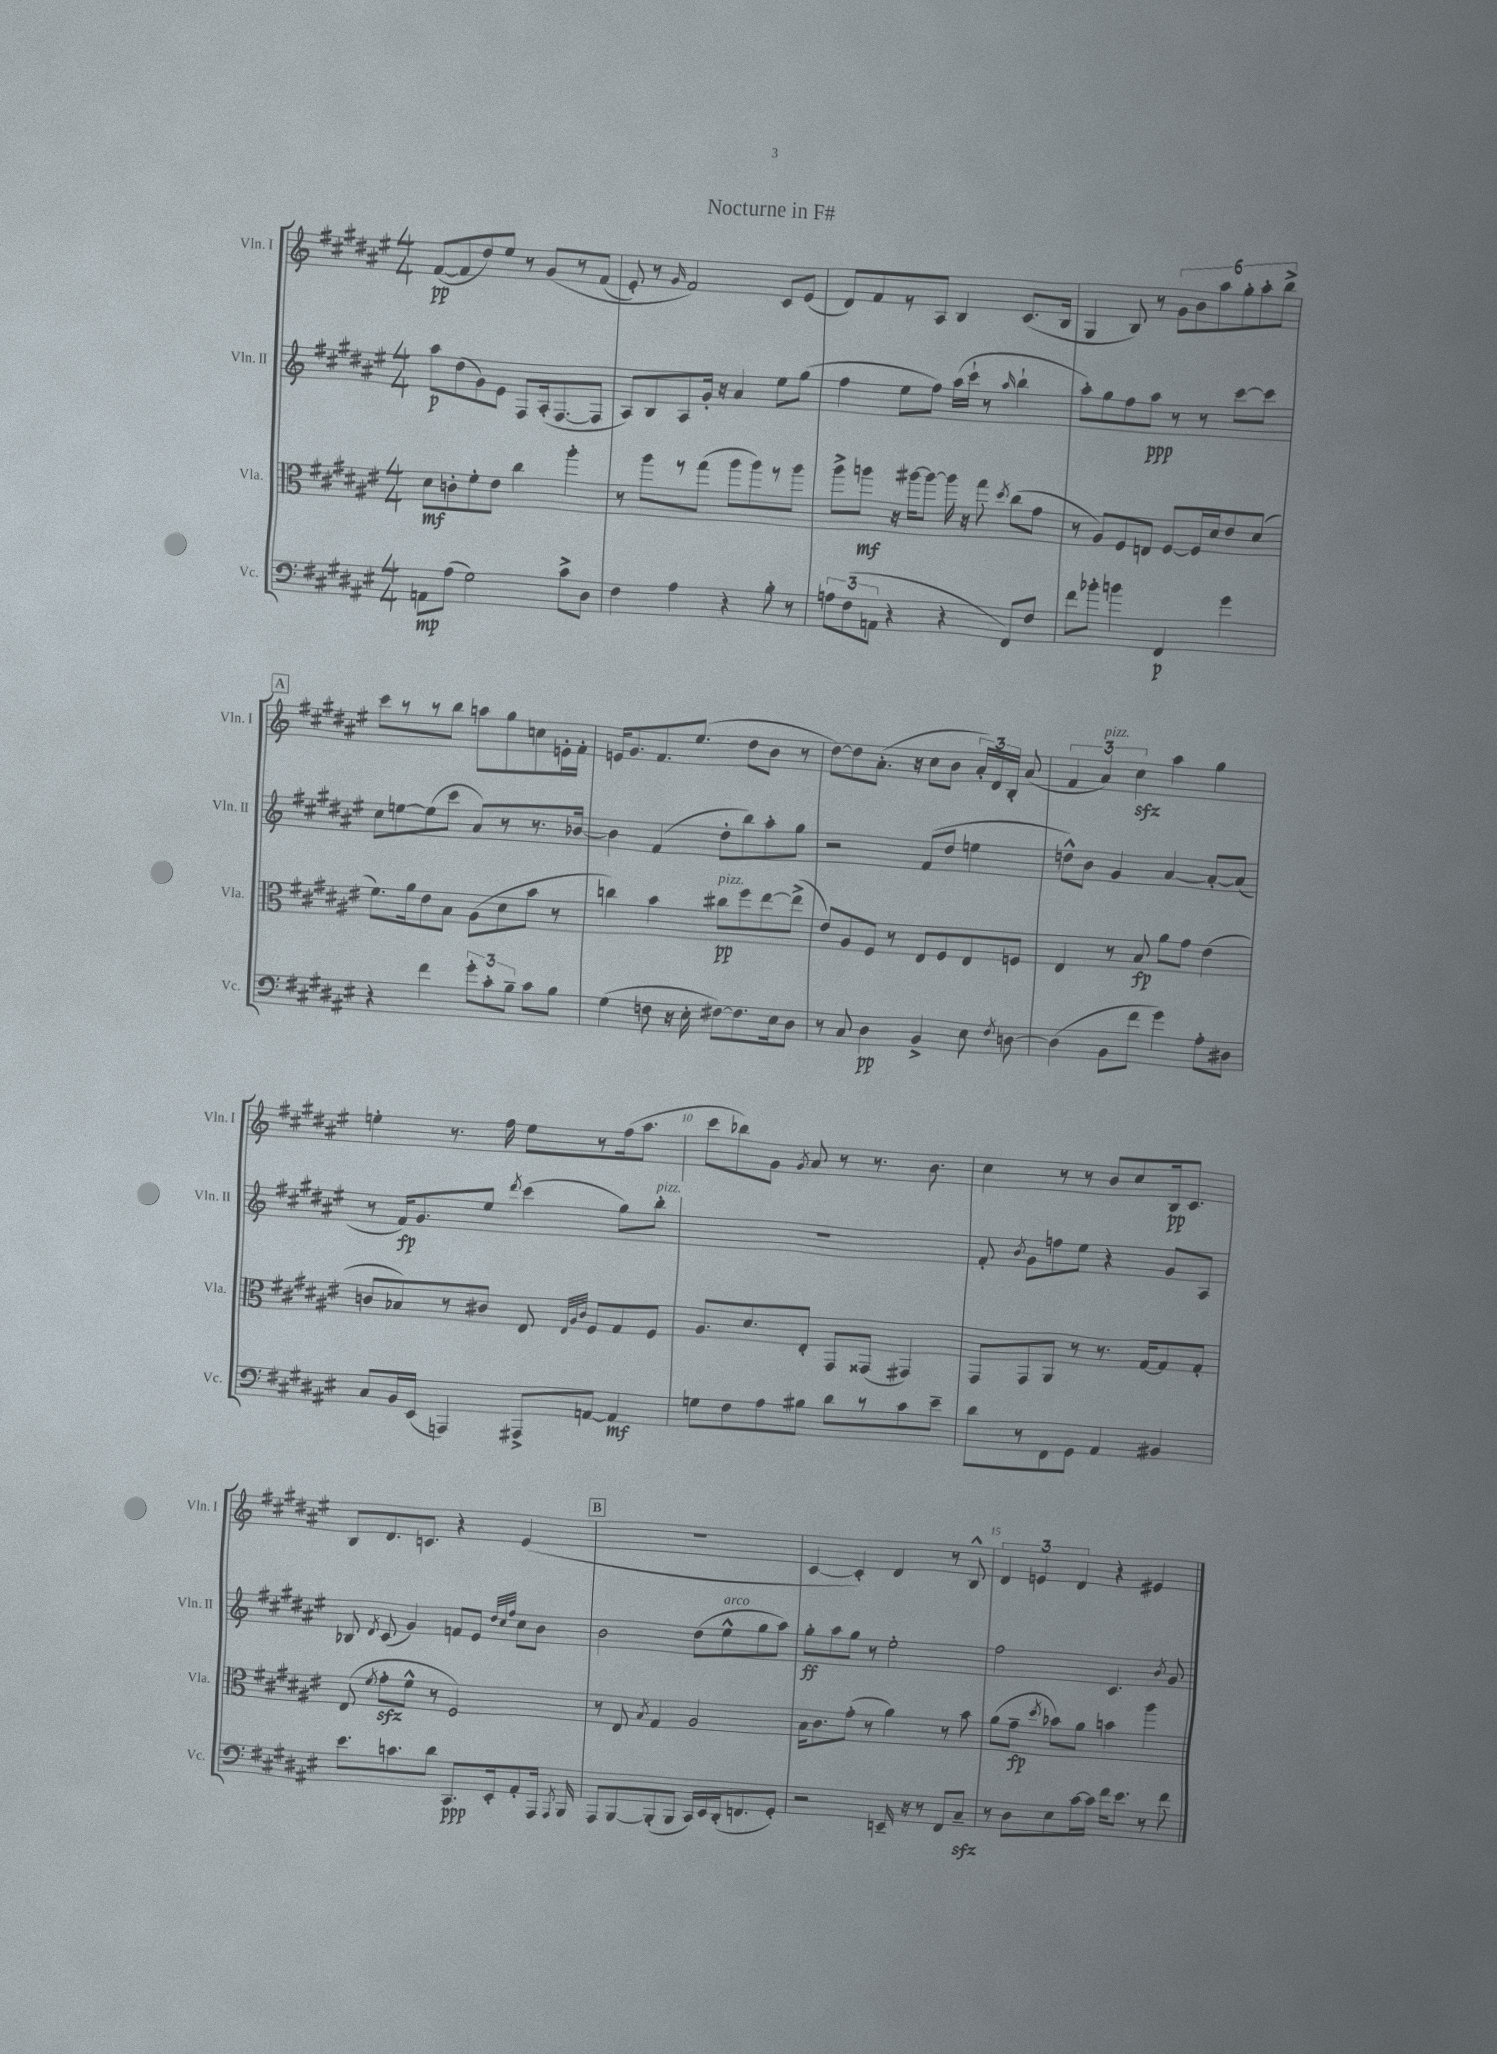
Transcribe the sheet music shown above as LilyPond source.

\header { title = "Nocturne in F#" }
<<
\new StaffGroup <<
\new Staff = "s0" \with { instrumentName = "Vln. I" shortInstrumentName = "Vln. I" } {
    \clef treble \key fis \major \numericTimeSignature \time 4/4
    \autoBeamOff fis'8[~\pp( fis'8 dis''8) eis''8] r8 gis'8[\( r8 fis'8]( |
    eis'8-.) r8 \grace { gis'16 } fis'2\) cis'8[ eis'8]( |
    dis'8[) fis'8 r8 ais8] b4 cis'8.[( b16] |
    gis4 b8) r8 \tuplet 6/4 { gis'8[ b'8 ais''8 gis''8-. ais''8-. b''8]-> } |
    \mark \markup { \box "A" } cis'''8[ r8 r8 b''8] a''8[ gis''8 c''8 e'16-. fis'16]-. |
    e'16[ gis'8. fis'8. eis''8.]( dis''8[ b'8] r8 |
    dis''8[~) dis''8 ais'8.]-.( r16 cis''8[ b'8] \tuplet 3/2 { ais'16[-.) dis'16 b16]-. } ais'8( |
    \tuplet 3/2 { fis'4 ais'4^\markup { \italic "pizz." }) cis''4\sfz } ais''4 gis''4 |
    e''4-. r8. fis''16 e''8[ r8 fis''16( ais''8.] |
    cis'''8[ bes''8) gis'8] \acciaccatura { gis'8 } ais'8 r8 r8. b'8. |
    cis''4 r8 r8 b'8[ cis''8 b16\pp cis'8.] |
    b8[ dis'8. c'8.] r4 eis'4( |
    \mark \markup { \box "B" } R1 |
    cis'4~ cis'4-.) dis'4 r8 b8-^ |
    \tuplet 3/2 { dis'4 e'4 dis'4 } r4 eis'4 \bar "|." |
}
\new Staff = "s1" \with { instrumentName = "Vln. II" shortInstrumentName = "Vln. II" } {
    \clef treble \key fis \major \numericTimeSignature \time 4/4
    \autoBeamOff ais''8[\p dis''8( gis'8) eis'8] fis8[ ais16-.( fis8.~ fis8] |
    ais8[) b8 ais8 gis'16]-. r16 ais'4 eis''8[ gis''8]( |
    fis''4 eis''8[ fis''8]) ais''16[( cis'''16]-! r8 \grace { ais''16 } b''4-! |
    ais''8[-.) gis''8 fis''8 ais''8]\ppp r8 r8 cis'''8[~ cis'''8] |
    \mark \markup { \box "A" } cis''8[ e''8~ e''8( cis'''8] ais'8[) r8 r8. bes'16]~ |
    bes'4 fis'4( dis''8[-. b''8) ais''8-. gis''8] |
    r2 fis'8[( dis''8] e''4 |
    d''8[-^) b'8] gis'4 ais'4~ ais'8[~-. ais'8]( |
    r8 fis'16[\fp) gis'8. eis''8] \acciaccatura { dis'''8 } cis'''4( gis''8[) b''8]-.^\markup { \italic "pizz." } |
    R1 |
    fis'8-. \acciaccatura { b'8 } gis'8[ f''8 eis''8] r4 gis'8[ ais8] |
    bes8 \acciaccatura { dis'8 } cis'8( gis'4) f'8[ eis'8] \grace { dis''32[ cis''32 fis''32] } cis''8[ b'8] |
    \mark \markup { \box "B" } b'2 dis''8[( eis''8-^^\markup { \italic "arco" } gis''8 ais''8]) |
    gis''8[-.\ff ais''8 gis''8] r8 eis''2-. |
    fis''2 cis'4. \acciaccatura { b'8 } gis'8 \bar "|." |
}
\new Staff = "s2" \with { instrumentName = "Vla." shortInstrumentName = "Vla." } {
    \clef alto \key fis \major \numericTimeSignature \time 4/4
    \autoBeamOff dis'8[\mf c'8-. fis'8-. eis'8] cis''4 ais''4-. |
    r8 ais''8[ r8 gis''8]( ais''8[ ais''8) r8 ais''8] |
    ais''8[-> a''8]\mf r16 ais''16[~ ais''8]~ ais''16 r16 gis''8 \acciaccatura { dis''8 } cis''8[( gis'8] |
    r8 ais8[) fis8 e8] fis8[~ fis16 dis'16 eis'8 dis'8]( |
    \mark \markup { \box "A" } fis'8.[) ais'16 eis'8 b8] ais8[( dis'8 b'8] r8 |
    c''4) b'4 cis''8[\pp^\markup { \italic "pizz." } fis''8 eis''8~ eis''8]->( |
    eis'8[) ais8 fis8] r8 eis8[ fis8 eis8 f8] |
    eis4 r8 b8\fp ais'8[ gis'8] eis'4( |
    c'8[ bes8) r8 cis'8] eis8 \grace { eis32[ ais32 cis'32] } fis8[ gis8 fis8] |
    ais8.[ dis'8. eis8]-. gis,8[ gisis,8]( gis,4) |
    gis,8[ gis,8 ais,8] r8 r8. gis16[~ gis8 gis8]-. |
    eis8( \acciaccatura { fis'8 } gis'8[-.\sfz fis'8]-^ r8 fis2) |
    \mark \markup { \box "B" } r8 eis8 \acciaccatura { b8 } gis4 ais2 |
    b16[ cis'8. gis'8]-.( r8 ais'4) r8 b'8 |
    ais'8[( gis'8]--\fp \acciaccatura { dis''8 } bes'8[) ais'8] b'4 ais''4 \bar "|." |
}
\new Staff = "s3" \with { instrumentName = "Vc." shortInstrumentName = "Vc." } {
    \clef bass \key fis \major \numericTimeSignature \time 4/4
    \autoBeamOff a,8[\mp ais8]( gis2) cis'8[-> dis8] |
    fis4 ais4 r4 b8-. r8 |
    \tuplet 3/2 { a8[ fis8( a,8] } r4 r4 fis,8[) fis8] |
    fis'8[ bes'8]-. b'4 fis,4\p gis'4 |
    \mark \markup { \box "A" } r4 fis'4 \tuplet 3/2 { gis'8[-. cis'8-. b8]-- } cis'8[ b8] |
    gis4( f8 r16 eis16-. fis8[~) fis8. eis16 dis8] |
    r8 cis8 dis4\pp b,4-> eis8 \acciaccatura { fis8 } d8~ |
    d4( b,8[ fis'8] gis'4) ais8[-. dis8] |
    cis8[ b,16 eis,16]( a,,4) ais,,8[-> a,8]~ a,4\mf |
    g8[ fis8 ais8 bis8] dis'8[ r8 cis'8 eis'8]-- |
    dis'8[ r8 fis,8 gis,8] ais,4 bis,4 |
    eis'8.[ c'8. dis'8] cis,8.[\ppp eis,16-. ais,8-. ais,,16] \acciaccatura { ais,,8 } b,,16 |
    \mark \markup { \box "B" } ais,,8[ b,,8~ b,,8-.( b,,8] cis,16[) eis,16 dis,16-.( f,8. gis,8]-.) |
    r2 e,16-- r16 r8 fis,8[ cis8]--\sfz |
    r8 dis8[ eis8 cis'16~ cis'16] fis'16[ eis'8.] r8 fis'8 \bar "|." |
}
>>
>>
\layout { \context { \Score \override BarNumber.break-visibility = ##(#f #t #t) barNumberVisibility = #(every-nth-bar-number-visible 5) } }
